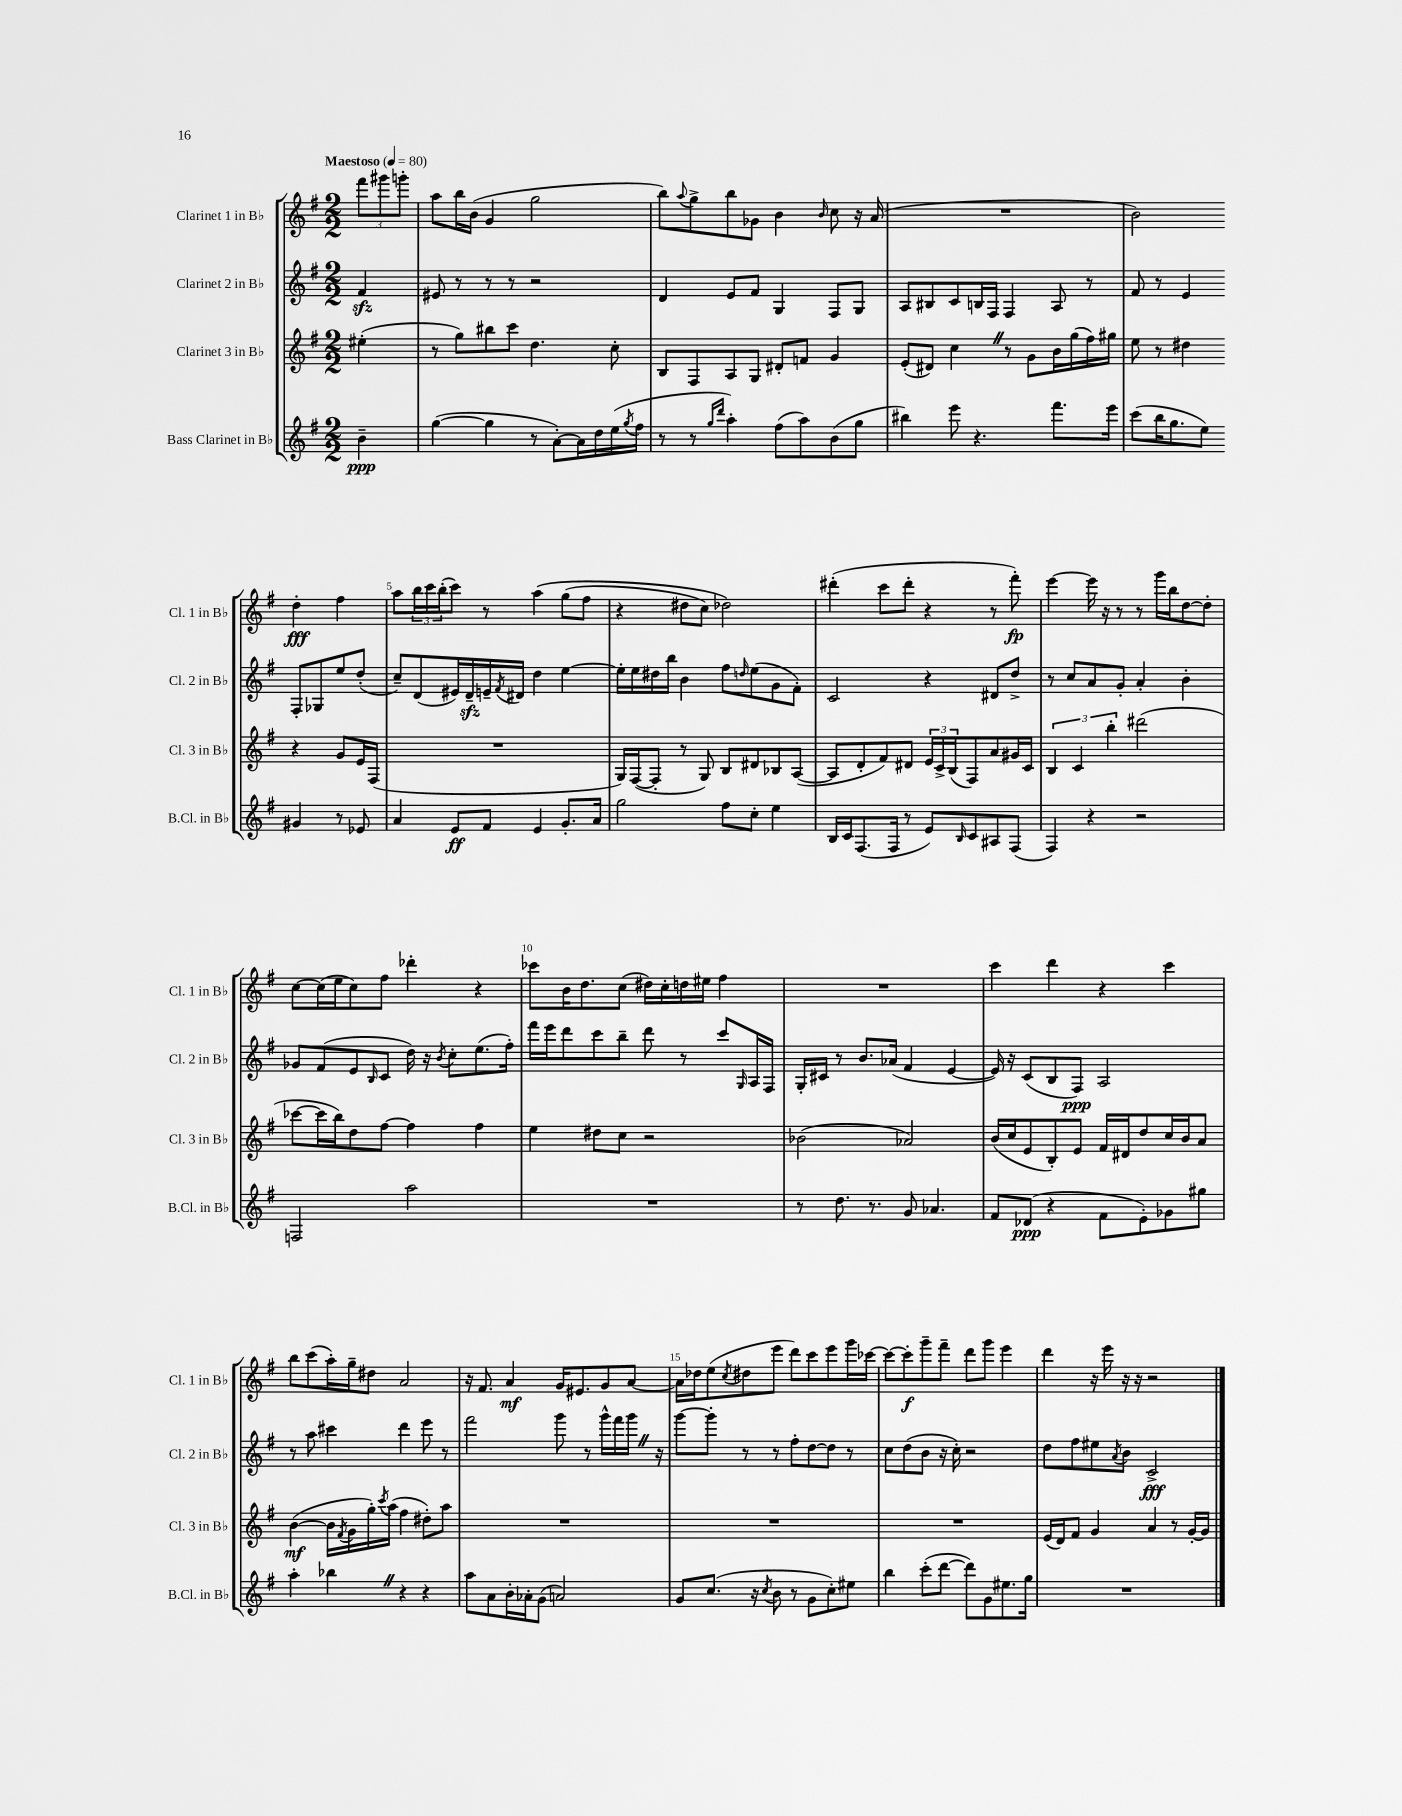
<<
\new StaffGroup <<
\new Staff = "s0" \with { instrumentName = "Clarinet 1 in Bb" shortInstrumentName = "Cl. 1 in Bb" } {
    \clef treble \key g \major \numericTimeSignature \time 2/2 \partial 4 \tempo "Maestoso" 4 = 80
    \tuplet 3/2 { fis'''8 gis'''8 g'''8-. } |
    a''8 b''16 b'16( g'4 g''2 |
    b''8) \appoggiatura { a''8 } g''8-> b''8 ges'8 b'4 \grace { b'16 } c''8 r16 a'16( |
    R1 |
    b'2) d''4-.\fff fis''4 |
    a''8 \tuplet 3/2 { b''16 c'''16 b''16-.( } c'''8) r8 a''4\( g''8( fis''8 |
    r4 dis''8 c''8) des''2\) |
    dis'''4-.( c'''8 dis'''8-. r4 r8 fis'''8-.\fp) |
    e'''4~ e'''16 r16 r8 r8 g'''16 b''16 d''8~ d''8-. |
    c''8~ c''16( e''16 c''8) fis''8 des'''4-. r4 |
    ces'''8 b'16 d''8. c''8( dis''16) c''16-. d''16 eis''16 fis''4 |
    R1 |
    c'''4 d'''4 r4 c'''4 |
    b''8 c'''8( a''16-.) g''16-- dis''8 a'2 |
    r16 fis'8. a'4\mf g'16 eis'8. g'8 a'8~ |
    a'16 des''16 e''8( \acciaccatura { c''8 } dis''8 e'''8 d'''8) c'''8 e'''8 g'''16 ces'''16~ |
    ces'''8~ ces'''8-.\f g'''8-- fis'''8-- d'''8 g'''8 e'''4 |
    d'''4 r16 e'''16 r16 r16 r2 \bar "|." |
}
\new Staff = "s1" \with { instrumentName = "Clarinet 2 in Bb" shortInstrumentName = "Cl. 2 in Bb" } {
    \clef treble \key g \major \numericTimeSignature \time 2/2 \partial 4
    fis'4\sfz |
    eis'8 r8 r8 r8 r2 |
    d'4 e'8 fis'8 g4 fis8 g8 |
    a8 bis8 c'8 b16 fis16 fis4 a8 r8 |
    fis'8 r8 e'4 fis8-. ges8 e''8 d''8-.( |
    c''8--) d'8( eis'16) d'16--\sfz e'16-- \acciaccatura { fis'8 } dis'16 d''4 e''4~ |
    e''16-. e''16 dis''16 b''16 b'4 fis''8 \grace { d''16 } e''8( g'8 fis'8-.) |
    c'2 r4 dis'8 d''8-> |
    r8 c''8 a'8 g'8-. a'4-. b'4-. |
    ges'8 fis'8( e'8 \grace { b16 } c'8 d''16) r16 \acciaccatura { b'8 } c''8-. e''8.( fis''16-.) |
    fis'''16 e'''16 d'''8 c'''8 b''8-- d'''8 r8 c'''8 \grace { g16 } a16 fis16 |
    g16-. cis'16 r8 b'8. aes'16( fis'4 e'4~ |
    e'16) r16 c'8( b8 fis8\ppp) a2 |
    r8 a''8 cis'''4 d'''4 e'''8 r8 |
    fis'''2 g'''8 r8 g'''16-^ fis'''16 g'''16 \once \override BreathingSign.text = \markup { \musicglyph "scripts.caesura.straight" } \breathe r16 |
    g'''8~ g'''8-. r8 r8 fis''8-. d''8~ d''8 r8 |
    c''8 d''8( b'8 r16 c''16-.) r2 |
    d''8 fis''8 eis''8 \acciaccatura { a'8 } b'8 c'2->\fff \bar "|." |
}
\new Staff = "s2" \with { instrumentName = "Clarinet 3 in Bb" shortInstrumentName = "Cl. 3 in Bb" } {
    \clef treble \key g \major \numericTimeSignature \time 2/2 \partial 4
    eis''4-.( |
    r8 g''8) bis''8 c'''8 d''4. c''8-. |
    b8 fis8 a8 g8 dis'8-. f'8 g'4 |
    e'8-.( dis'8) c''4 \once \override BreathingSign.text = \markup { \musicglyph "scripts.caesura.straight" } \breathe r8 g'8 b'16 g''16( fis''16) gis''16 |
    e''8 r8 dis''4 r4 g'8 e'16 fis16( |
    R1 |
    g16) fis16~( fis8-. r8 g8) b8 dis'8 bes8 a8~( |
    a8 d'8-. fis'8) dis'8 \tuplet 3/2 { e'16 c'16-> b16( } fis8) a'8 gis'16 c'16 |
    \tuplet 3/2 { b4 c'4 b''4-. } dis'''2( |
    ces'''8~ ces'''16 b''16) d''8 fis''8~ fis''4 fis''4 |
    e''4 dis''8 c''8 r2 |
    bes'2( aes'2) |
    b'16( c''16 e'8 b8-.) e'8 fis'16 dis'16 d''8 c''16 b'16 a'8 |
    b'4~\mf( b'16 \acciaccatura { fis'8 } g'16 g''16-.) \acciaccatura { c'''8 } a''16( fis''4 dis''8-.) a''8 |
    R1 |
    R1 |
    R1 |
    e'16( d'16) fis'8 g'4 a'4 r8 g'16~-. g'16 \bar "|." |
}
\new Staff = "s3" \with { instrumentName = "Bass Clarinet in Bb" shortInstrumentName = "B.Cl. in Bb" } {
    \clef treble \key g \major \numericTimeSignature \time 2/2 \partial 4
    b'4--\ppp |
    g''4~( g''4 r8 a'8~-.) a'16 d''16 e''16( \acciaccatura { g''8 } fis''16 |
    r8 r8 \grace { g''16 d'''16 } a''4-.) fis''8( a''8) b'8( g''8 |
    bis''4) e'''8 r4. fis'''8. e'''16 |
    c'''8( b''16 g''8. e''8) gis'4 r8 ees'8 |
    a'4 e'8\ff fis'8 e'4 g'8.-. a'16 |
    g''2 fis''8 c''8-. e''4 |
    b16 c'16 fis8.( fis16 r8 e'8) \grace { b16 } c'8 ais8 fis8( |
    fis4) r4 r2 |
    f2 a''2 |
    R1 |
    r8 d''8. r8. g'8 aes'4. |
    fis'8 des'8\ppp( r4 fis'8 e'8-.) ges'8 gis''8 |
    a''4-. bes''4 \once \override BreathingSign.text = \markup { \musicglyph "scripts.caesura.straight" } \breathe r4 r4 |
    a''8 a'8 b'16-. aes'16-. g'8( a'2) |
    g'8 c''8.( r16 \acciaccatura { c''8 } b'8 r8 g'8 c''8-.) eis''8 |
    b''4 c'''8-.( d'''8~ d'''8) g'8 eis''8. g''16 |
    R1 \bar "|." |
}
>>
>>
\layout { \context { \Score \override BarNumber.break-visibility = ##(#f #t #t) barNumberVisibility = #(every-nth-bar-number-visible 5) } }
